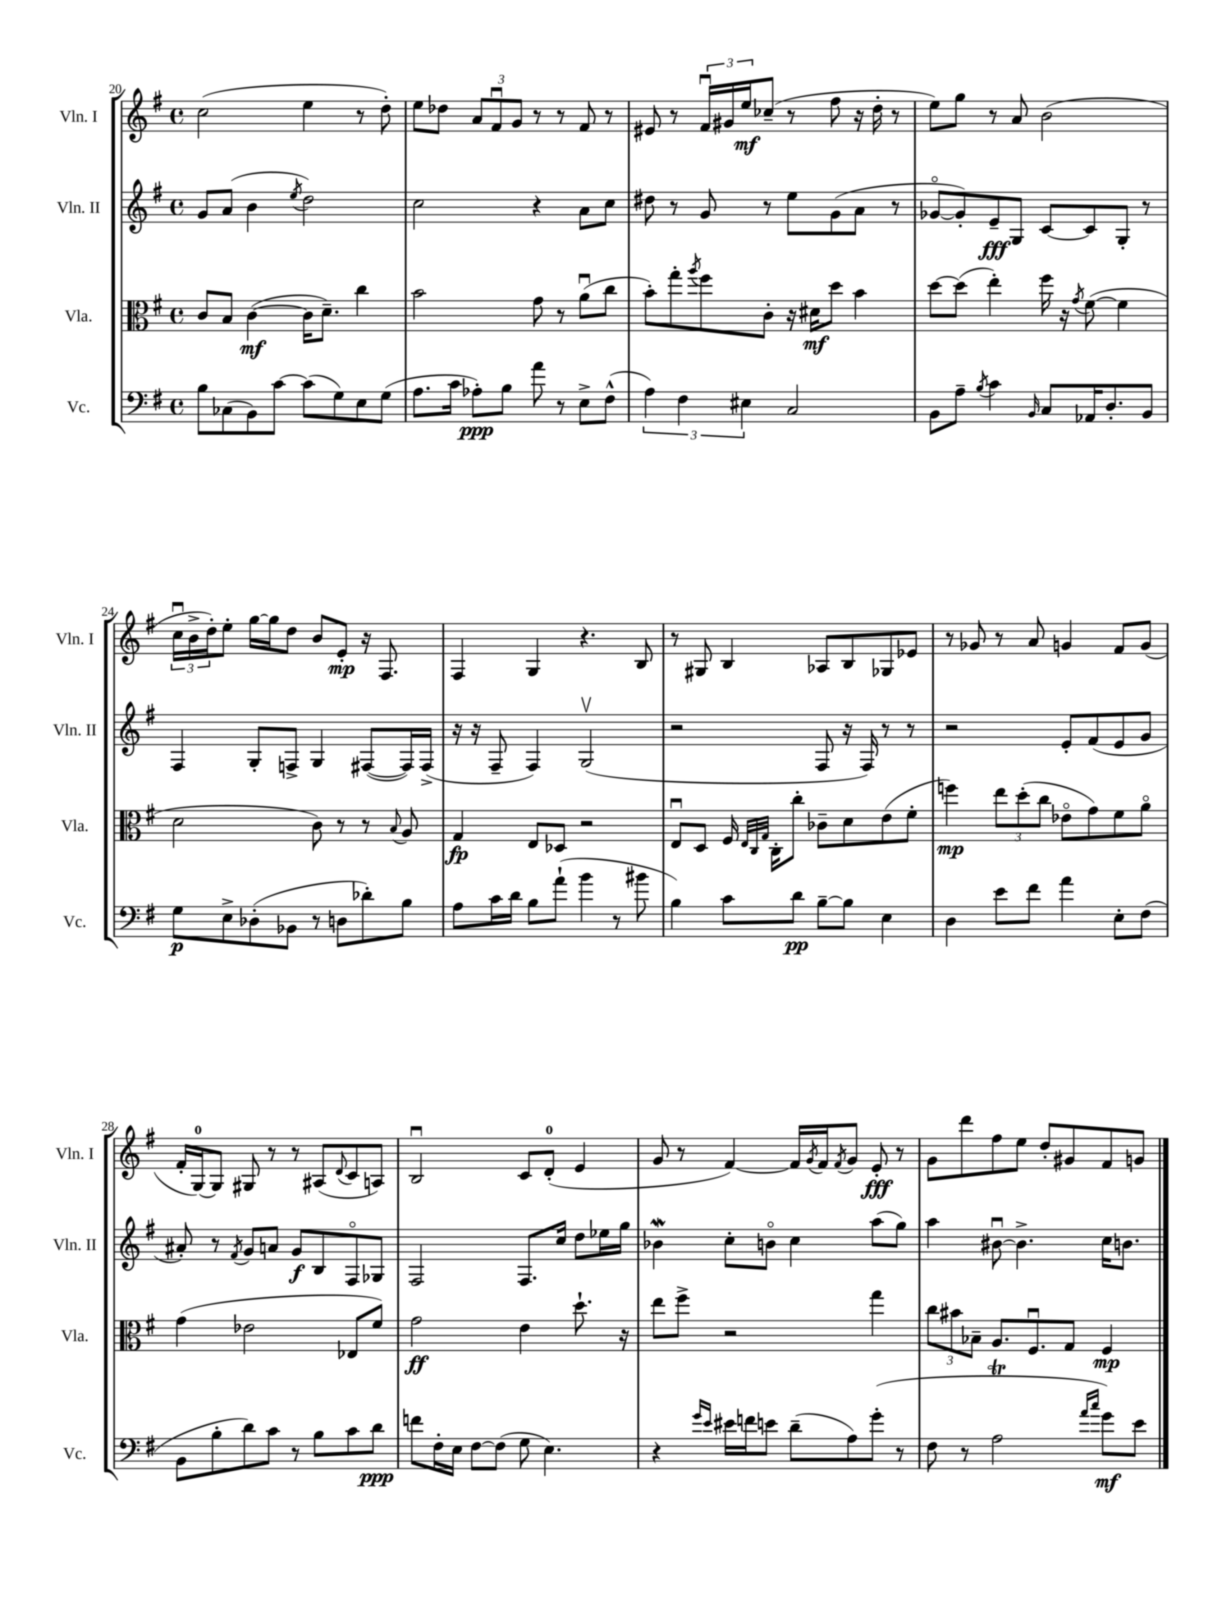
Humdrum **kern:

**kern	**kern	**kern	**kern
*staff4	*staff3	*staff2	*staff1
*clefF4	*clefC3	*clefG2	*clefG2
*k[f#]	*k[f#]	*k[f#]	*k[f#]
*M4/4	*M4/4	*M4/4	*M4/4
*met(c)	*met(c)	*met(c)	*met(c)
8B	8c	8g	(2cc
(8C-	8B	(8a	.
8BB)	([4c	4b	.
[8c	.	.	.
.	.	8qee	.
(8c]	16c]	2dd)	4ee
.	8.d~)	.	.
8G)	.	.	.
8E	4cc	.	8r
(8G	.	.	8dd')
=	=	=	=
8.A	2b	2cc	8ee
.	.	.	8dd-
16c	.	.	.
8A-')	.	.	12a
.	.	.	12f#u
8B	.	.	.
.	.	.	12g
8a	8g	4r	8r
8r	8r	.	8r
8E^	(8au	8a	8f#
(8F#^^	8cc	8cc	8r
=	=	=	=
6A)	8b')	8dd#	8e#
.	8gg'	8r	8r
6F#	.	.	.
.	8qaa	.	.
.	8ff#	8g	24f#u
.	.	.	24g#
6E#	.	.	24ee
.	8c'	8r	(8cc-~
2C	16r	8ee	8r
.	16d#	.	.
.	8dd	(8g	8ff#
.	4b	8a	16r
.	.	.	16dd'
.	.	8r	8r
=	=	=	=
8BB	[8dd	[8g-o	8ee)
8A~	(8dd]	8g-'])	8gg
8qB	.	.	.
4c	4ee')	8e~	8r
.	.	8G	8a
16qqBB	.	.	.
8C	16ff#	[8c	(2b
.	16r	.	.
.	8qg	.	.
16AA-	([8f#	8c]	.
8.D'	.	.	.
.	4f#]	8G'	.
8BB	.	8r	.
=	=	=	=
8G	2d	4F#	24ccu
.	.	.	24b^
.	.	.	24dd')
8E^	.	.	8ee'
(8D-'	.	8G'	[16gg
.	.	.	16gg]
8BB-	.	8F^	8dd
8r	8c)	4G	8b
8D	8r	.	8e'
8d-')	8r	([8F#	16r
.	.	.	8.F#
.	8qqB	.	.
8B	8A	16F#])	.
.	.	(16F#^	.
=	=	=	=
8A	4G	16r	4F#
.	.	16r	.
16c	.	8F#~	.
16d	.	.	.
8B	8E	4F#)	4G
(8a`	8D-	.	.
4b	2r	(2Gv	4.r
8r	.	.	.
8b#	.	.	8B
=	=	=	=
4B)	8Eu	2r	8r
.	8D	.	8G#
8c	16F#	.	4B
.	32qqE	.	.
.	32qqC	.	.
.	32qqG	.	.
.	16C'	.	.
8d	8cc'	.	.
[8B~	8c-~	8F#	8A-
8B]	8d	16r	8B
.	.	16F#)	.
4E	(8e	8r	8G-
.	8f#'	8r	8e-
=	=	=	=
4D	4ff)	2r	8r
.	.	.	8g-
8e	12ee	.	8r
.	(12dd'	.	.
8f#	.	.	8a
.	12cc	.	.
4a	8e-o	8e'	4g
.	8g)	(8f#	.
8E'	8f#	8e	8f#
(8F#	8ao	8g	(8g
=	=	=	=
8BB	(4g	8a#')	16f#'
.	.	.	[16G)
8B'	.	8r	8G]
.	.	8qf#	.
8d)	2e-	8g	8G#
8c	.	8a	8r
8r	.	8g	8r
8B	.	8B	(8A#
.	.	.	8qqd
8c	8E-	8F#o	8c
8d	8f#)	8G-	8A)
=	=	=	=
8f	2g	2F#	2Bu
16F#'	.	.	.
16E	.	.	.
[8F#	.	.	.
(8F#]	.	.	.
8G	4e	8.F#	8c
4.E)	.	.	(8d'
.	.	16cc	.
.	8.dd`	8dd	4e
.	.	16ee-	.
.	16r	16gg	.
=	=	=	=
4r	8ee	4b-	8g
.	8ff#^	.	8r
16qqg	.	.	.
16qqe	.	.	.
16e#	2r	8cc'	[4f#)
16f	.	.	.
8e	.	8bo	.
(8d~	.	4cc	16f#]
.	.	.	8qg
.	.	.	16f#
.	.	.	8qf#
8A)	.	.	8g
(8g'	4gg	(8aa	8e'
8r	.	8gg)	8r
=	=	=	=
8F#	12cc	4aa	8g
.	12b#	.	.
8r	.	.	8ddd
.	12B-~	.	.
2A	8.A	[8b#u	8ff#
.	.	4.b#^]	8ee
.	8.F#u	.	.
.	.	.	8dd'
.	8G	.	8g#
16qqa	.	.	.
16qqcc	.	.	.
8g)	4F#	16cc	8f#
.	.	8.b	.
8e	.	.	8g
==	==	==	==
*-	*-	*-	*-
